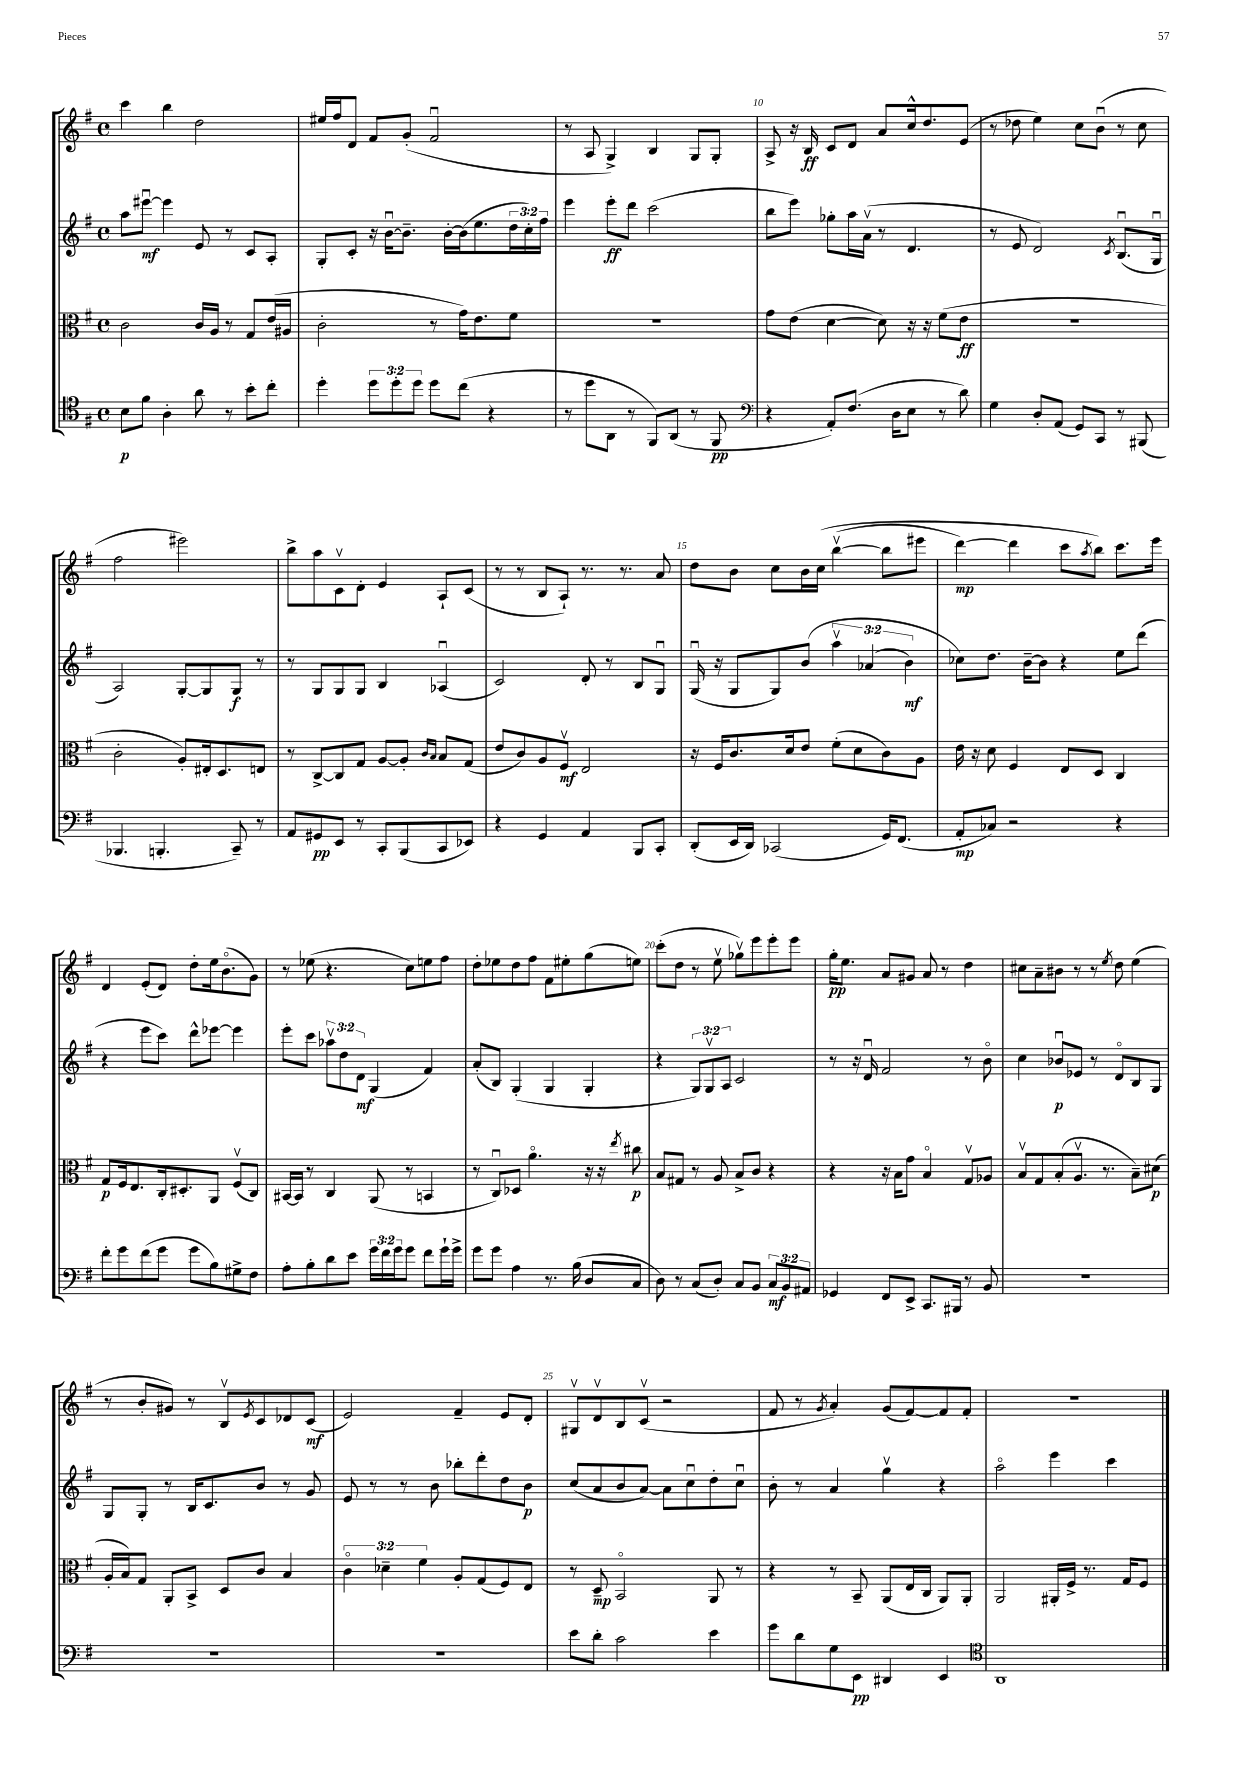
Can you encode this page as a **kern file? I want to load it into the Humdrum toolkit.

**kern	**dynam	**kern	**dynam	**kern	**dynam	**kern	**dynam
*part4	*part4	*part3	*part3	*part2	*part2	*part1	*part1
*staff4	*staff4	*staff3	*staff3	*staff2	*staff2	*staff1	*staff1
*clefC4	*	*clefC3	*	*clefG2	*	*clefG2	*
*k[f#]	*	*k[f#]	*	*k[f#]	*	*k[f#]	*
*M4/4	*	*M4/4	*	*M4/4	*	*M4/4	*
*met(c)	*	*met(c)	*	*met(c)	*	*met(c)	*
=7	=7	=7	=7	=7	=7	=7	=7
8B\L	p	2c\	.	8aa\L	.	4ccc\	.
8f#\J	.	.	.	[8eee#Xu\J	mf	.	.
4A'\	.	.	.	4eee#\]	.	4bb\	.
8a\	.	16c/LL	.	8e/	.	2dd\	.
.	.	16A/JJ	.	.	.	.	.
8r	.	8r	.	8r	.	.	.
8b'\L	.	8G/L	.	8c/L	.	.	.
8cc'\J	.	(16e/L	.	8A'/J	.	.	.
.	.	16A#X/JJ	.	.	.	.	.
=8	=8	=8	=8	=8	=8	=8	=8
4dd'\	.	2c'\	.	8G'/L	.	16ee#X/LL	.
.	.	.	.	.	.	16ff#/J	.
.	.	.	.	8c'/J	.	8d/J	.
12dd\L	.	.	.	16r	.	8f#/L	.
.	.	.	.	[16bu\KL	.	.	.
12dd'\	.	.	.	.	.	.	.
.	.	.	.	8.b~\J]	.	(8g'/J	.
12dd\J	.	.	.	.	.	.	.
8dd\L	.	8r	.	.	.	2f#u/	.
.	.	.	.	[16b'\LL	.	.	.
(8cc\J	.	16g\KL)	.	(16b\J]	.	.	.
.	.	8.e\	.	8.ee\	.	.	.
4r	.	.	.	.	.	.	.
.	.	8f#\J	.	24dd\L	.	.	.
.	.	.	.	24cc'\)	.	.	.
.	.	.	.	24ff#\JJ	.	.	.
=9	=9	=9	=9	=9	=9	=9	=9
8r	.	1r	.	4eee\	.	8r	.
8dd\L	.	.	.	.	.	8A/	.
8AA\J	.	.	.	8eee'\L	ff	4G^/)	.
8r	.	.	.	8ddd\J	.	.	.
8FF#/L)	.	.	.	(2ccc\	.	4B/	.
(8AA/J	.	.	.	.	.	.	.
8r	.	.	.	.	.	8G/L	.
8FF#/	pp	.	.	.	.	8G'/J	.
=10	=10	=10	=10	=10	=10	=10	=10
*clefF4	*	*	*	*	*	*	*
4r	.	8g\L	.	8bb\L	.	8A^/	.
.	.	(8e\J	.	8eee\J)	.	16r	.
.	.	.	.	.	.	16B/	ff
8AA'/L)	.	[4d\	.	8gg-X'\L	.	8c/L	.
(8.F#/J	.	.	.	16aa\L	.	8d/J	.
.	.	.	.	(16av\JJ	.	.	.
.	.	8d\])	.	8r	.	8a/L	.
16D\KL	.	.	.	.	.	.	.
8E\J	.	16r	.	4.d/	.	16cc^^/k	.
.	.	16r	.	.	.	8.dd/	.
8r	.	(8f#\L	.	.	.	.	.
8d\)	.	8e\J	ff	.	.	(8e/J	.
=11	=11	=11	=11	=11	=11	=11	=11
4G\	.	1r	.	8r	.	8r	.
.	.	.	.	8e/	.	8dd-X\	.
8D'/L	.	.	.	2d/)	.	4ee\)	.
(8AA/J	.	.	.	.	.	.	.
8GG/L)	.	.	.	.	.	8cc\L	.
8CC/J	.	.	.	.	.	(8bu\J	.
.	.	.	.	8qc/	.	.	.
8r	.	.	.	(8.Bu/L	.	8r	.
(8BBB#X/	.	.	.	.	.	8cc\	.
.	.	.	.	16Gu/Jk	.	.	.
!!LO:LB:g=z
=12	=12	=12	=12	=12	=12	=12	=12
4.BBB-X/	.	2c'\	.	2A/)	.	2ff#\	.
4.BBBn'/	.	.	.	.	.	.	.
.	.	8A'/L)	.	[8G'/L	.	2eee#X\)	.
.	.	16E#X'/k	.	8G/]	.	.	.
.	.	8.D/	.	.	.	.	.
8CC~/)	.	.	.	8G/J	f	.	.
8r	.	8En/J	.	8r	.	.	.
=13	=13	=13	=13	=13	=13	=13	=13
8AA/L	.	8r	.	8r	.	8bb^\L	.
8GG#X/	pp	[8C^/L	.	8G/L	.	8aa\	.
8EE/J	.	8C/]	.	8G/	.	8cv\	.
8r	.	8G/J	.	8G/J	.	8d'\J	.
8CC'/L	.	[8A/L	.	4B/	.	4e/	.
(8BBB/	.	8A'/J]	.	.	.	.	.
.	.	16qqc/LL	.	.	.	.	.
.	.	16qqB/JJ	.	.	.	.	.
8CC/	.	8B/L	.	(4A-Xu/	.	8A`/L	.
8EE-X/J)	.	(8G/J	.	.	.	(8c/J	.
=14	=14	=14	=14	=14	=14	=14	=14
4r	.	8e/L	.	2c/)	.	8r	.
.	.	8c/)	.	.	.	8r	.
4GG/	.	8A/	.	.	.	8B/L	.
.	.	8F#v/J	mf	.	.	8A`/J)	.
4AA/	.	2E/	.	8d'/	.	8.r	.
.	.	.	.	8r	.	.	.
.	.	.	.	.	.	8.r	.
8BBB/L	.	.	.	8B/L	.	.	.
8CC'/J	.	.	.	8Gu/J	.	8a/	.
=15	=15	=15	=15	=15	=15	=15	=15
(8DD'/L	.	16r	.	(16Gu/	.	8dd\L	.
.	.	16F#/KL	.	16r	.	.	.
16EE/L	.	8.c/	.	8G/L	.	8b\J	.
16DD/JJ)	.	.	.	.	.	.	.
(2CC-X/	.	.	.	8G/)	.	8cc\L	.
.	.	16d/k	.	.	.	.	.
.	.	8e/J	.	(8b/J	.	16b\L	.
.	.	.	.	.	.	(16cc\JJ	.
.	.	(8f#'\L	.	6aav\	.	([4bbv\	.
.	.	8d\	.	.	.	.	.
.	.	.	.	(6a-X/	.	.	.
16GG/KL)	.	8c\)	.	.	.	8bb\L]	.
(8.FF#/J	.	.	.	.	.	.	.
.	.	.	.	6b\)	mf	.	.
.	.	8A\J	.	.	.	8eee#X\J	.
=16	=16	=16	=16	=16	=16	=16	=16
8AA'/L	mp	16e\	.	8cc-X\L)	.	[4ddd\)	mp
.	.	16r	.	.	.	.	.
8C-X/J)	.	8d\	.	8.dd\J	.	.	.
2r	.	4F#/	.	.	.	4ddd\]	.
.	.	.	.	[16b~\KL	.	.	.
.	.	.	.	8b\J]	.	.	.
.	.	8E/L	.	4r	.	8ccc\L	.
.	.	.	.	.	.	8qaa/	.
.	.	8D/J	.	.	.	8bb\J)	.
4r	.	4C/	.	8ee\L	.	8.ccc\L	.
.	.	.	.	(8ddd\J	.	.	.
.	.	.	.	.	.	16eee\Jk	.
!!LO:LB:g=z
=17	=17	=17	=17	=17	=17	=17	=17
8f#'\L	.	8G/L	p	4r	.	4d/	.
8g\	.	16F#/k	.	.	.	.	.
.	.	8.E/	.	.	.	.	.
(8f#\	.	.	.	8eee\L	.	(8e'/L	.
8g\J	.	16C'/k	.	8ccc\J)	.	8d/J)	.
.	.	8.D#X'/	.	.	.	.	.
8g\L	.	.	.	8ddd^^\L	.	8dd'\L	.
8B\)	.	8AA/J	.	[8eee-X\J	.	16ee\k	.
.	.	.	.	.	.	(8.b\	.
8G#X^\	.	(8F#v/L	.	4eee-\]	.	.	.
8F#\J	.	8C/J)	.	.	.	8g\J)	.
=18	=18	=18	=18	=18	=18	=18	=18
8A'\L	.	[16BB#X/LL	.	8eee'\L	.	8r	.
.	.	16BB#/JJ]	.	.	.	.	.
8B'\	.	8r	.	8ccc\J	.	(8ee-X\	.
8d\	.	4C/	.	12aa-Xv\L	.	4.r	.
.	.	.	.	12dd\	.	.	.
8e\J	.	.	.	.	.	.	.
.	.	.	.	12d\J	mf	.	.
24g\LL	.	(8AA/	.	(4G/	.	.	.
24f#\	.	.	.	.	.	.	.
24g\J	.	.	.	.	.	.	.
8g\J	.	8r	.	.	.	8cc\L)	.
8f#\L	.	4BBn/	.	4f#/)	.	8een\	.
16g`\L	.	.	.	.	.	8ff#\J	.
16g^\JJ	.	.	.	.	.	.	.
=19	=19	=19	=19	=19	=19	=19	=19
8g\L	.	8r	.	(8a'/L	.	8dd'\L	.
8g\J	.	8Cu/L)	.	8B/J)	.	8ee-X\	.
4A\	.	8D-X/J	.	(4G'/	.	8dd\	.
.	.	4.a\	.	.	.	8ff#\J	.
8.r	.	.	.	4G/	.	8f#\L	.
.	.	.	.	.	.	8ee#X'\	.
(16B\	.	.	.	.	.	.	.
8D/L	.	16r	.	4G'/	.	(8gg\	.
.	.	16r	.	.	.	.	.
.	.	8qee/	.	.	.	.	.
8C/J	.	8cc#X\	p	.	.	8een\J)	.
=20	=20	=20	=20	=20	=20	=20	=20
8D\)	.	8B/L	.	4r	.	(8ccc'\L	.
8r	.	8G#X/J	.	.	.	8dd\J	.
(8C/L	.	8r	.	12G/L)	.	8r	.
.	.	.	.	12Gv/	.	.	.
8D'/J)	.	8A/	.	.	.	8eev\	.
.	.	.	.	12A/J	.	.	.
8C/L	.	8B^/L	.	2c/	.	8gg-Xv\L)	.
8BB/J	.	8c/J	.	.	.	8eee\	.
12C/L	mf	4r	.	.	.	8eee'\	.
12BB/	.	.	.	.	.	.	.
.	.	.	.	.	.	8eee\J	.
12AA#X/J	.	.	.	.	.	.	.
=21	=21	=21	=21	=21	=21	=21	=21
4GG-X/	.	4r	.	8r	.	16gg'\KL	pp
.	.	.	.	.	.	8.ee\J	.
.	.	.	.	16r	.	.	.
.	.	.	.	16du/	.	.	.
8FF#/L	.	16r	.	2f#/	.	8a/L	.
.	.	16B\KL	.	.	.	.	.
8EE^/J	.	8g\J	.	.	.	8g#X/J	.
8.CC/L	.	4B/	.	.	.	8a/	.
.	.	.	.	.	.	8r	.
16BBB#X/Jk	.	.	.	.	.	.	.
8r	.	8Gv/L	.	8r	.	4dd\	.
8BB/	.	8A-X/J	.	8b\	.	.	.
=22	=22	=22	=22	=22	=22	=22	=22
1r	.	8Bv/L	.	4cc\	.	8cc#X\L	.
.	.	8G/	.	.	.	8a~\	.
.	.	(8B'/	.	8b-Xu/L	p	8b#X\J	.
.	.	8.Av/J	.	8e-X/J	.	8r	.
.	.	.	.	8r	.	8r	.
.	.	8.r	.	.	.	.	.
.	.	.	.	.	.	8qee/	.
.	.	.	.	8d/L	.	8dd\	.
.	.	8B~\L)	.	8B/	.	(4ee\	.
.	.	(8d#X\J	p	8G/J	.	.	.
!!LO:LB:g=z
=23	=23	=23	=23	=23	=23	=23	=23
1r	.	16A'/LL	.	8G/L	.	8r	.
.	.	16B/J)	.	.	.	.	.
.	.	8G/J	.	8G'/J	.	8b'/L	.
.	.	8AA'/L	.	8r	.	8g#X/J)	.
.	.	8BB^/J	.	16B/KL	.	8r	.
.	.	.	.	8.c/	.	.	.
.	.	8D/L	.	.	.	8Bv/L	.
.	.	.	.	.	.	8qe/	.
.	.	8c/J	.	8b/J	.	8c/	.
.	.	4B/	.	8r	.	8d-X/	.
.	.	.	.	8g/	.	(8c/J	mf
=24	=24	=24	=24	=24	=24	=24	=24
1r	.	6c\	.	8e/	.	2e/)	.
.	.	.	.	8r	.	.	.
.	.	6d-X~\	.	.	.	.	.
.	.	.	.	8r	.	.	.
.	.	6f#\	.	.	.	.	.
.	.	.	.	8b\	.	.	.
.	.	8A'/L	.	8bb-X'\L	.	4f#~/	.
.	.	(8G/	.	8ddd'\	.	.	.
.	.	8F#/)	.	8dd\	.	8e/L	.
.	.	8E/J	.	8b\J	p	8d'/J	.
=25	=25	=25	=25	=25	=25	=25	=25
8e\L	.	8r	.	(8cc/L	.	8G#Xv/L	.
8d'\J	.	8D~/	mp	8a/	.	8dv/	.
2c\	.	2BB/	.	8b/	.	8B/	.
.	.	.	.	[8a/J)	.	(8cv/J	.
.	.	.	.	8a\L]	.	2r	.
.	.	.	.	8ccu\	.	.	.
4e\	.	8AA/	.	8dd'\	.	.	.
.	.	8r	.	8ccu\J	.	.	.
=26	=26	=26	=26	=26	=26	=26	=26
8g\L	.	4r	.	8b'\	.	8f#/	.
8d\	.	.	.	8r	.	8r	.
.	.	.	.	.	.	8qg/	.
8G\	.	8r	.	4a/	.	4a'/)	.
8EE\J	pp	8BB~/	.	.	.	.	.
4DD#X/	.	(8AA/L	.	4ggv\	.	(8g/L	.
.	.	16E/L	.	.	.	[8f#/)	.
.	.	16C/JJ	.	.	.	.	.
4EE/	.	8AA/L)	.	4r	.	8f#/]	.
.	.	8AA'/J	.	.	.	8f#'/J	.
=27	=27	=27	=27	=27	=27	=27	=27
*clefC4	*	*	*	*	*	*	*
1AA	.	2AA/	.	2aa\	.	1r	.
.	.	16AA#X'/LL	.	4eee\	.	.	.
.	.	16F#^/JJ	.	.	.	.	.
.	.	8.r	.	.	.	.	.
.	.	.	.	4ccc\	.	.	.
.	.	16G/KL	.	.	.	.	.
.	.	8F#/J	.	.	.	.	.
==	==	==	==	==	==	==	==
*-	*-	*-	*-	*-	*-	*-	*-
